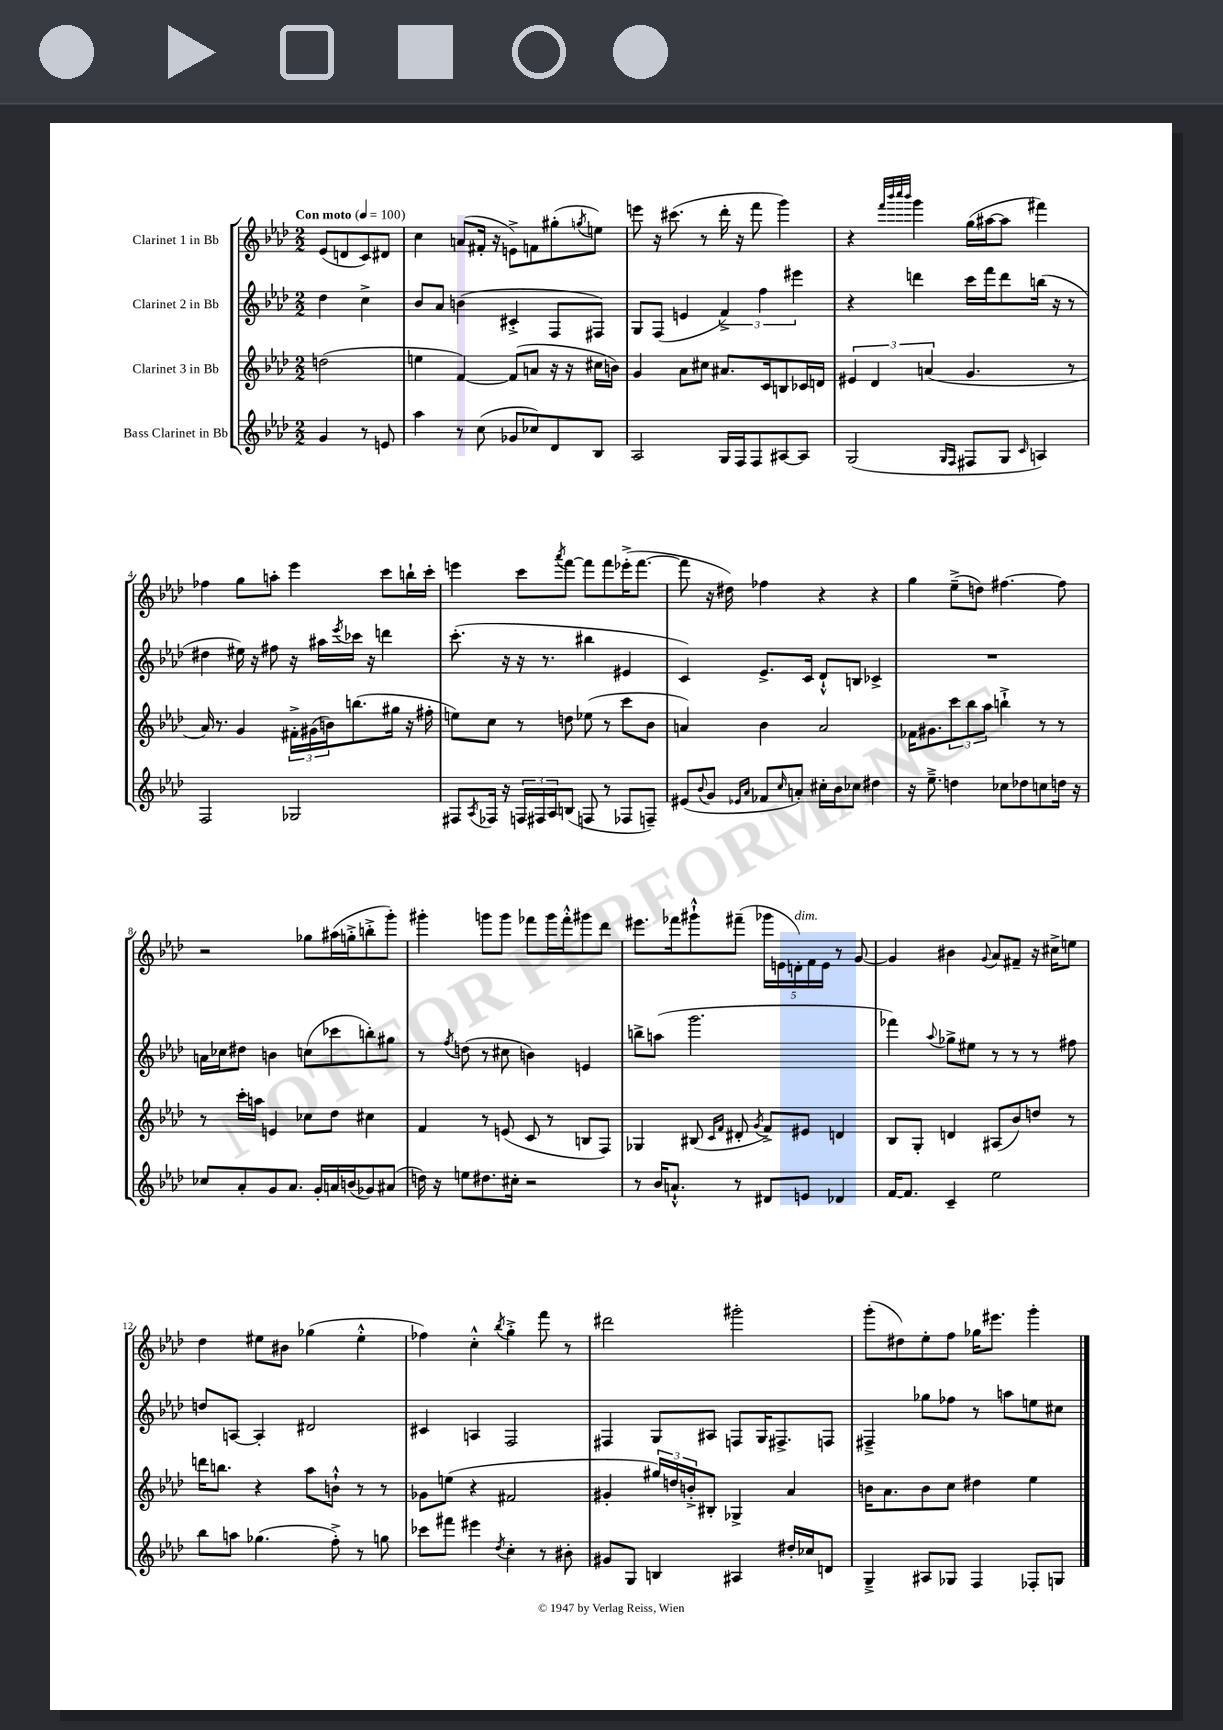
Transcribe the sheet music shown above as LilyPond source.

<<
\new StaffGroup <<
\new Staff = "s0" \with { instrumentName = "Clarinet 1 in Bb" } {
    \clef treble \key aes \major \numericTimeSignature \time 2/2 \partial 2 \tempo "Con moto" 4 = 100
    ees'8( d'8 c'8) dis'8 |
    c''4 a'8( fis'16-. r16 e'8->) f'8 gis''8-.( \acciaccatura { g''8 } e''8) |
    e'''8 r16 cis'''8.( r8 des'''16-. r16 f'''8 g'''4) |
    r4 \grace { f'''32 bes'''32 c''''32 bes'''32 } g'''4 g''16( ais''16~ ais''8 fis'''4) |
    fes''4 g''8 a''8-. ees'''4 c'''8 b''16-! c'''16-. |
    e'''4 c'''8 \acciaccatura { aes'''8 } f'''8~ f'''8 f'''8 ees'''16-.->( f'''8.~ |
    f'''8 r16 dis''16) fes''4 r4 r4 |
    g''4 ees''8--->( d''8) fis''4.~ fis''8 |
    r2 ges''8 ais''16( g''16-.-> b''8-.-> g'''8-.) |
    gis'''4-. g'''8 g'''8 fes'''8 g'''16 fes'''16-.-^ gis'''8 des'''8 |
    eis'''8. fes'''16 gis'''8-!-^ fis'''8--( \tuplet 5/4 { ges'''16 e'16 d'16-.^\markup { \italic "dim." }) f'16 e'16 } r8 g'8~ |
    g'4 bis'4 \appoggiatura { g'8 } aes'8 fis'8-- r16 cis''16-> e''8 |
    des''4 eis''8 bis'8 ges''4( eis''4-.-^ |
    fes''4) c''4-.-^ \acciaccatura { bes''8 } g''4-.-> f'''8 r8 |
    dis'''2 gis'''2-. |
    g'''8-.( dis''8) ees''8-. f''8 ges''16 eis'''8. g'''4-. \bar "|." |
}
\new Staff = "s1" \with { instrumentName = "Clarinet 2 in Bb" } {
    \clef treble \key aes \major \numericTimeSignature \time 2/2 \partial 2
    des''4 c''4-> |
    bes'8 aes'8 b'4( cis'4-.-> f8 fis8) |
    g8 f8( e'4 \tuplet 3/2 { f'4->) f''4 eis'''4 } |
    r4 d'''4 c'''16 f'''16 d'''8 b''16( r16 r8 |
    dis''4 eis''16) r16 fis''8 r16 ais''16 \acciaccatura { ees'''8 } ces'''16 r16 d'''4 |
    c'''8.-.( r16 r16 r8. bis''4 eis'4 |
    c'4) ees'8.-> c'16 des'8-!-^ b8 ces'4-> |
    R1 |
    a'16 ces''16 dis''8 b'4 c''8( ces'''8 b''8-.) gis''8 |
    r8 \acciaccatura { f''8 } d''8( r8 cis''8 b'4) e'4 |
    b''8-> a''8( g'''2. |
    fes'''4) \appoggiatura { aes''8 } ges''8-> eis''8 r8 r8 r8 fis''8 |
    d''8 a8~ a4-. dis'2 |
    cis'4 a4 f2 |
    fis4 g8 ais8 f8 g16 fis8.-> f8 |
    fis4---> ges''8 fes''8 r8 a''8 e''8 cis''8 \bar "|." |
}
\new Staff = "s2" \with { instrumentName = "Clarinet 3 in Bb" } {
    \clef treble \key aes \major \numericTimeSignature \time 2/2 \partial 2
    d''2( |
    e''4 f'4~) f'8( a'8 r16 r16 cis''16 b'16) |
    g'4 aes'8 cis''8 ais'8. c'16 b8 ces'16 d'16 |
    \tuplet 3/2 { eis'4 des'4 a'4( } g'4. r8 |
    aes'16) r8. g'4 \tuplet 3/2 { fis'16-.-> gis'16( b'16) } b''8.( gis''16 r16 fis''16-. |
    e''8) c''8 r8 d''8 ees''8( r8 c'''8 bes'8 |
    a'4) bes'4 a'2 |
    fes'16 gis'8. \tuplet 3/2 { c'''8 bes''8 aes''8 } b''4-!-> r8 r8 |
    r8 c'''16-. a''16 e'4 ces''8 des''8 cis''4 |
    f'4 r8 e'8( c'8 r8 b8 f8) |
    ges4 bis8( \grace { c'16 f'16 } dis'8-. \acciaccatura { g'8 } f'8->) eis'8 d'4 |
    bes8 g8-. d'4 ais8( bes'8) d''8 r8 |
    d'''16 b''8. r4 aes''8 b'8-!-^ r8 r8 |
    ges'8 e''8( r4 fis'2 |
    gis'4-. \tuplet 3/2 { gis''16) d''16 b'16-.-> } bis8-. ges4-> aes'4 |
    b'16 aes'8. b'8 c''8 dis''4 ees''4 \bar "|." |
}
\new Staff = "s3" \with { instrumentName = "Bass Clarinet in Bb" } {
    \clef treble \key aes \major \numericTimeSignature \time 2/2 \partial 2
    g'4 r8 e'8 |
    aes''4 r8 c''8( ges'8 ces''8) des'8 bes8 |
    aes2 g16 f16 f8 ais8~ ais8 |
    g2( \grace { g16 f16 } fis8 g8 \grace { c'16 } a4) |
    f2 ges2 |
    fis8 \acciaccatura { aes8 } fes16 r16 \tuplet 3/2 { f16 fis16 aes16 } b8( f8 r8 fes8 f8--) |
    eis'8( \appoggiatura { bes'8 } g'8 \grace { ees'16 aes'16 } fes'8 \grace { c''16 } a'8-.) cis''16-. bes'16 ces''8 dis''4 |
    r16 ees''8.---> d''4 ces''8 des''8 c''8 d''16 r16 |
    ces''8 aes'8-. g'8 aes'8. g'16-. a'16 b'16( ges'8) ais'8( |
    d''16) r16 e''8 dis''8. cis''16-. r2 |
    r8 bes'16 a'8.-!-^ r8 dis'8 e'8 des'4 |
    f'16~ f'8. c'4-- ees''2 |
    bes''8 a''8 ges''4.( f''8-.->) r8 g''8 |
    ces'''8 fis'''8 eis'''4 \acciaccatura { des''8 } c''4-. r8 bis'8-. |
    gis'8 g8 b4 ais4 dis''16-. ces''16 d'8 |
    g4---> ais8 ges8 f4 fes8-. g8 \bar "|." |
}
>>
>>
